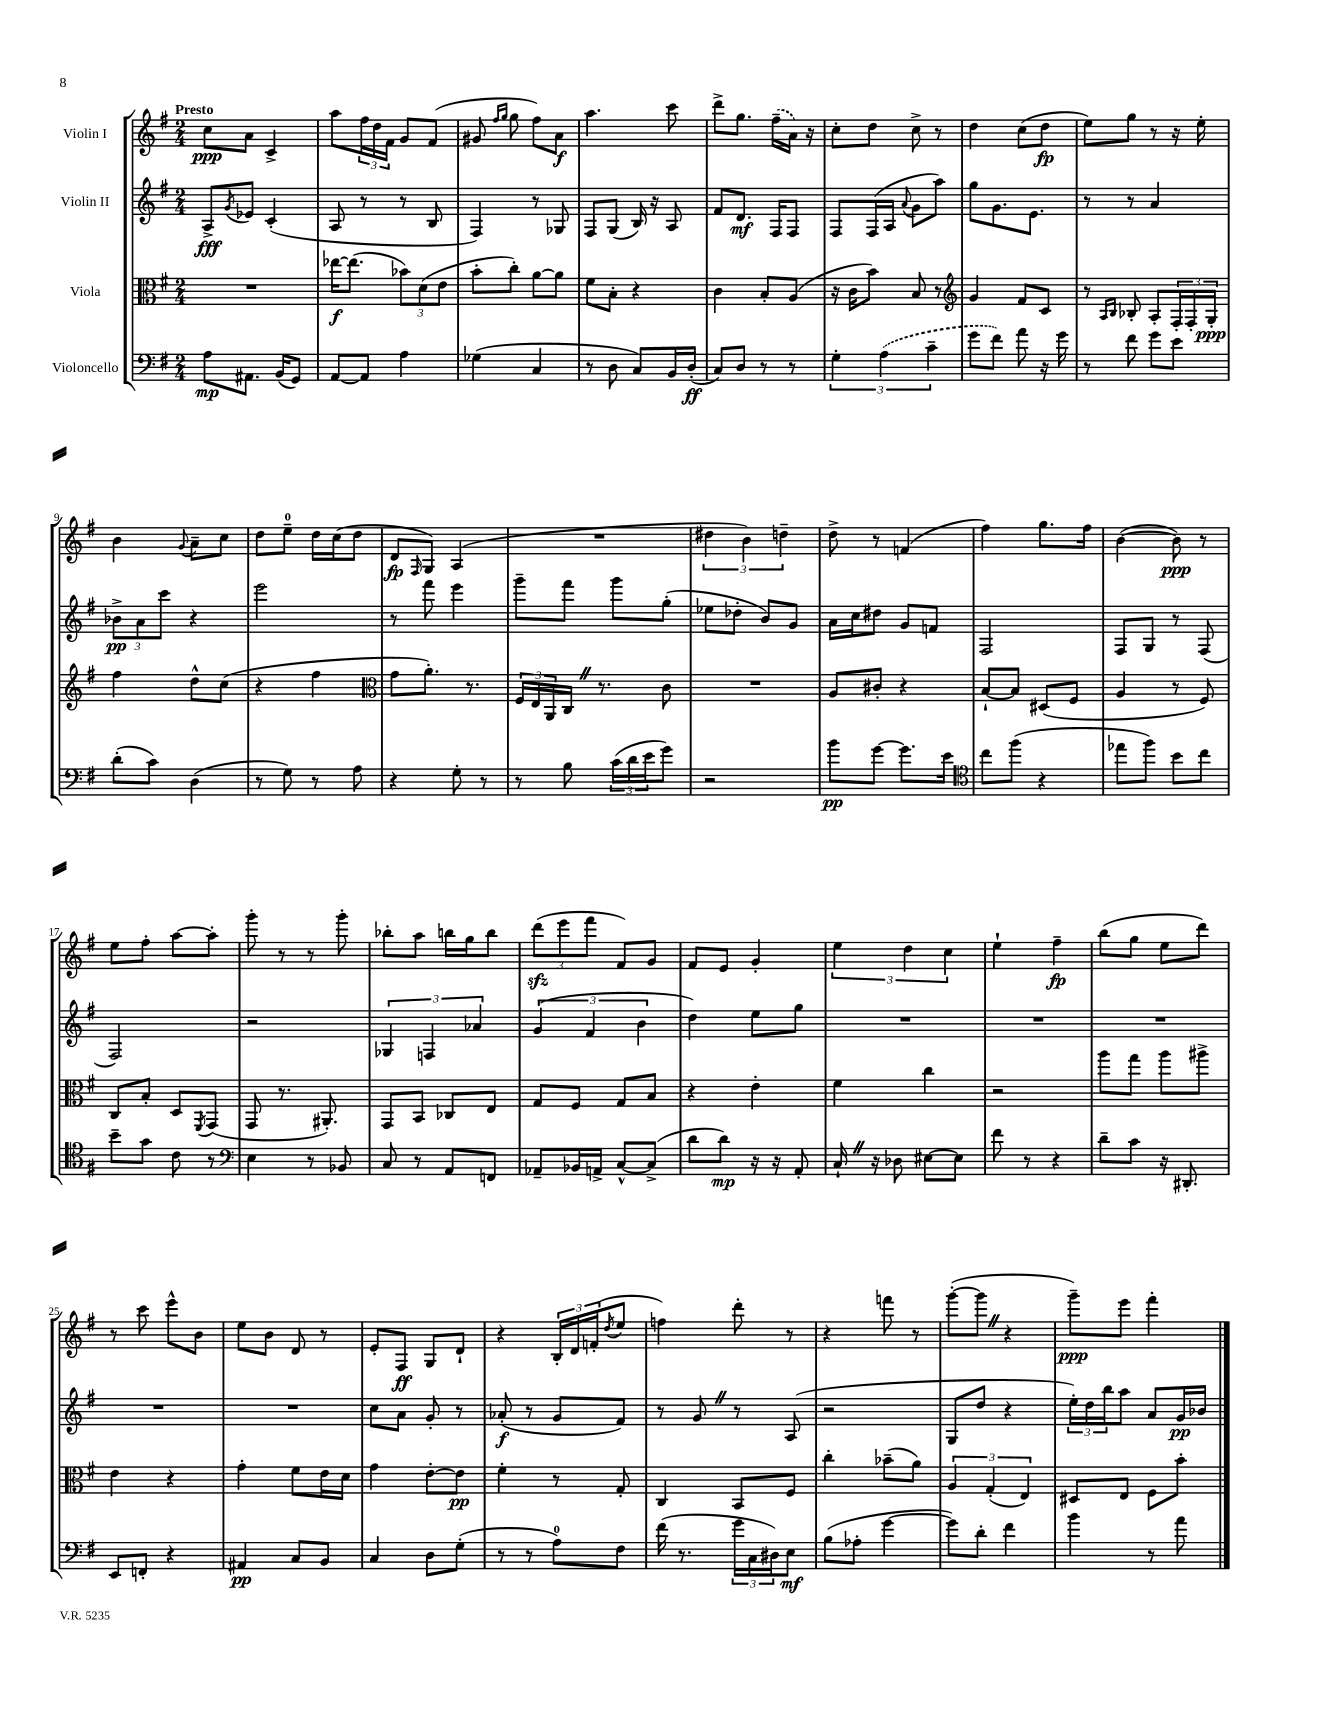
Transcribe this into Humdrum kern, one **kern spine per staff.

**kern	**kern	**kern	**kern
*staff4	*staff3	*staff2	*staff1
*clefF4	*clefC3	*clefG2	*clefG2
*k[f#]	*k[f#]	*k[f#]	*k[f#]
*M2/4	*M2/4	*M2/4	*M2/4
8A\L	2r	8A^/L	8cc\L
.	.	8qg/	.
8.AA#\J	.	8e-/J	8a\J
.	.	(4c'/	4c^/
(16BB/LK	.	.	.
8GG/J)	.	.	.
=	=	=	=
[8AA/L	[16ee-\LK	8A/	8aa\L
.	(8.ee-\]J	.	.
8AA/]J	.	8r	24ff#\L
.	.	.	24dd\
.	.	.	24f#\JJ
4A\	12b-\L)	8r	8g/L
.	(12d\	.	.
.	.	8B/	(8f#/J
.	12e\J	.	.
=	=	=	=
(4G-\	8b'\L	4F#/)	8g#/
.	.	.	16qqff#/LL
.	.	.	16qqgg/JJ
.	8cc'\J)	.	8gg\
4C/	[8a\L	8r	8ff#\L)
.	8a\]J	8G-/	8a\J
=	=	=	=
8r	8f#\L	8F#/L	4.aa\
8D\	8B'\J	(8G/J	.
8C/L)	4r	16B/)	.
.	.	16r	.
16BB/L	.	8A/	8ccc\
(16D'/JJ	.	.	.
=	=	=	=
8C/L)	4c\	8f#/L	8ddd^\L
8D/J	.	8.d/J	8.gg\J
8r	8B'/L	.	.
.	.	16F#/LK	(16ff#~\LL
8r	(8A/J	8F#/J	16a\JJ)
.	.	.	16r
=	=	=	=
6G'\	16r	8F#/L	8cc'\L
.	16c\LK	.	.
.	8b\J)	(16F#/L	8dd\J
(6A\	.	.	.
.	.	16A/JJ	.
.	.	8qqa/	.
.	8B/	8g\L	8cc^\
6c~\	.	.	.
.	8r	8aa\J)	8r
=	=	=	=
*	*clefG2	*	*
8g\L	4g/	8gg\L	4dd\
8f#\J)	.	8.g\	.
8a\	8f#/L	.	(8cc\L
.	.	8.e\J	.
16r	8c/J	.	8dd\J
16g\	.	.	.
=	=	=	=
8r	8r	8r	8ee\L)
.	16qqA/LL	.	.
.	16qqB/JJ	.	.
8f#\	8B-'/	8r	8gg\J
8g\L	8A'/L	4a/	8r
8e\J	24F#'/L	.	16r
.	24F#'/	.	.
.	.	.	16ee'\
.	24G'/JJ	.	.
=	=	=	=
(8d'\L	4ff#\	12b-^\L	4b\
.	.	12a\	.
8c\J)	.	.	.
.	.	12ccc\J	.
.	.	.	8qqg/
(4D\	8dd^^\L	4r	8a~\L
.	(8cc\J	.	8cc\J
=	=	=	=
8r	4r	2eee\	8dd\L
8G\)	.	.	8ee~\J
8r	4ff#\	.	16dd\LL
.	.	.	(16cc\J
8A\	.	.	8dd\J
=	=	=	=
*	*clefC3	*	*
4r	8g\L	8r	8d/L
.	.	.	16qqF#/
.	8.a'\J)	8fff#\	8G/J)
8G'\	.	4eee\	(4A/
.	8.r	.	.
8r	.	.	.
=	=	=	=
8r	24F#/LL	8ggg~\L	2r
.	24E/	.	.
.	24AA/	.	.
8B\	16C/JJ	8fff#\J	.
.	8.r	.	.
(24c\LL	.	8ggg\L	.
24d\	.	.	.
24e\J	.	.	.
8g\J)	8c\	(8gg'\J	.
=	=	=	=
2r	2r	8ee-\L	6dd#\
.	.	8dd-'\J	.
.	.	.	6b\)
.	.	8b/L)	.
.	.	.	6dd~\
.	.	8g/J	.
=	=	=	=
8b\L	8A/L	16a\LL	8dd^\
.	.	16cc\J	.
[8g\J	8c#'/J	8dd#\J	8r
8.g\]L	4r	8g/L	(4f/
.	.	8f/J	.
16e\Jk	.	.	.
=	=	=	=
*clefC4	*	*	*
8cc\L	[8B`/L	2F#/	4ff#\)
(8ff#\J	8B/]J	.	.
4r	(8D#/L	.	8.gg\L
.	8F#/J	.	.
.	.	.	16ff#\Jk
=	=	=	=
8ee-\L	4A/	8F#/L	([4b\
8ff#\J)	.	8G/J	.
8b\L	8r	8r	8b\])
8cc\J	8F#/)	(8F#/	8r
=	=	=	=
8b~\L	8C/L	2F#/)	8ee\L
8g\J	8B'/J	.	8ff#'\J
8c\	8D/L	.	[8aa\L
.	8qFF#/	.	.
8r	(8GG/J	.	8aa'\]J
=	=	=	=
*clefF4	*	*	*
4E\	8GG/	2r	8ggg'\
.	8.r	.	8r
8r	.	.	8r
.	8.AA#'/)	.	.
8BB-/	.	.	8ggg'\
=	=	=	=
8C/	8GG/L	6G-/	8bb-'\L
8r	8BB/J	.	8aa\J
.	.	6F/	.
8AA/L	8C-/L	.	16bb\LL
.	.	.	16gg\J
.	.	6a-/	.
8FF/J	8E/J	.	8bb\J
=	=	=	=
8AA-~/L	8G/L	(6g/	(12ddd\L
.	.	.	12eee\
16BB-/L	8F#/J	.	.
.	.	6f#/	12fff#\J
16AA^/JJ	.	.	.
[8C^^/L	8G/L	.	8f#/L)
.	.	6b\	.
(8C^/]J	8B/J	.	8g/J
=	=	=	=
8d\L	4r	4dd\)	8f#/L
8d\J)	.	.	8e/J
16r	4e'\	8ee\L	4g'/
16r	.	.	.
8AA'/	.	8gg\J	.
=	=	=	=
16C`/	4f#\	2r	6ee\
16r	.	.	.
8D-\	.	.	.
.	.	.	6dd\
[8E#\L	4cc\	.	.
.	.	.	6cc\
8E#\]J	.	.	.
=	=	=	=
8f#\	2r	2r	4ee`\
8r	.	.	.
4r	.	.	4ff#~\
=	=	=	=
8d~\L	8aa\L	2r	(8bb\L
8c\J	8gg\J	.	8gg\J
16r	8aa\L	.	8ee\L
8.DD#'/	.	.	.
.	8aa#^\J	.	8ddd\J)
=	=	=	=
8EE/L	4e\	2r	8r
8FF'/J	.	.	8ccc\
4r	4r	.	8eee^^\L
.	.	.	8b\J
=	=	=	=
4AA#/	4g'\	2r	8ee\L
.	.	.	8b\J
8C/L	8f#\L	.	8d/
8BB/J	16e\L	.	8r
.	16d\JJ	.	.
=	=	=	=
4C/	4g\	8cc\L	8e'/L
.	.	8a\J	8F#/J
8D\L	[8e'\L	8g'/	8G/L
(8G'\J	8e\]J	8r	8d`/J
=	=	=	=
8r	4f#'\	(8a-'/	4r
8r	.	8r	.
8A\L)	8r	8g/L	24B'/LL
.	.	.	24d/
.	.	.	(24f'/J
.	.	.	8qdd/
8F#\J	8G'/	8f#/J)	8ee/J
=	=	=	=
(16f#\	4C/	8r	4ff\)
8.r	.	.	.
.	.	8g/	.
24g\LL	8BB/L	8r	8ddd'\
24C\	.	.	.
24D#\J)	.	.	.
8E\J	8F#/J	(8A/	8r
=	=	=	=
(8B\L	4cc'\	2r	4r
8A-'\J	.	.	.
[4g\	(8b-~\L	.	8fff\
.	8a\J)	.	8r
=	=	=	=
8g\]L)	6A/	8G/L	([8ggg'\L
8d'\J	.	8dd/J	8ggg\]J
.	(6G'/	.	.
4f#\	.	4r	4r
.	6E/)	.	.
=	=	=	=
4b\	8D#/L	24ee'\LL)	8ggg~\L)
.	.	24dd\	.
.	.	24bb\J	.
.	8E/J	8aa\J	8eee\J
8r	8F#\L	8a/L	4fff#'\
8a\	8b'\J	16g/L	.
.	.	16b-/JJ	.
==	==	==	==
*-	*-	*-	*-
